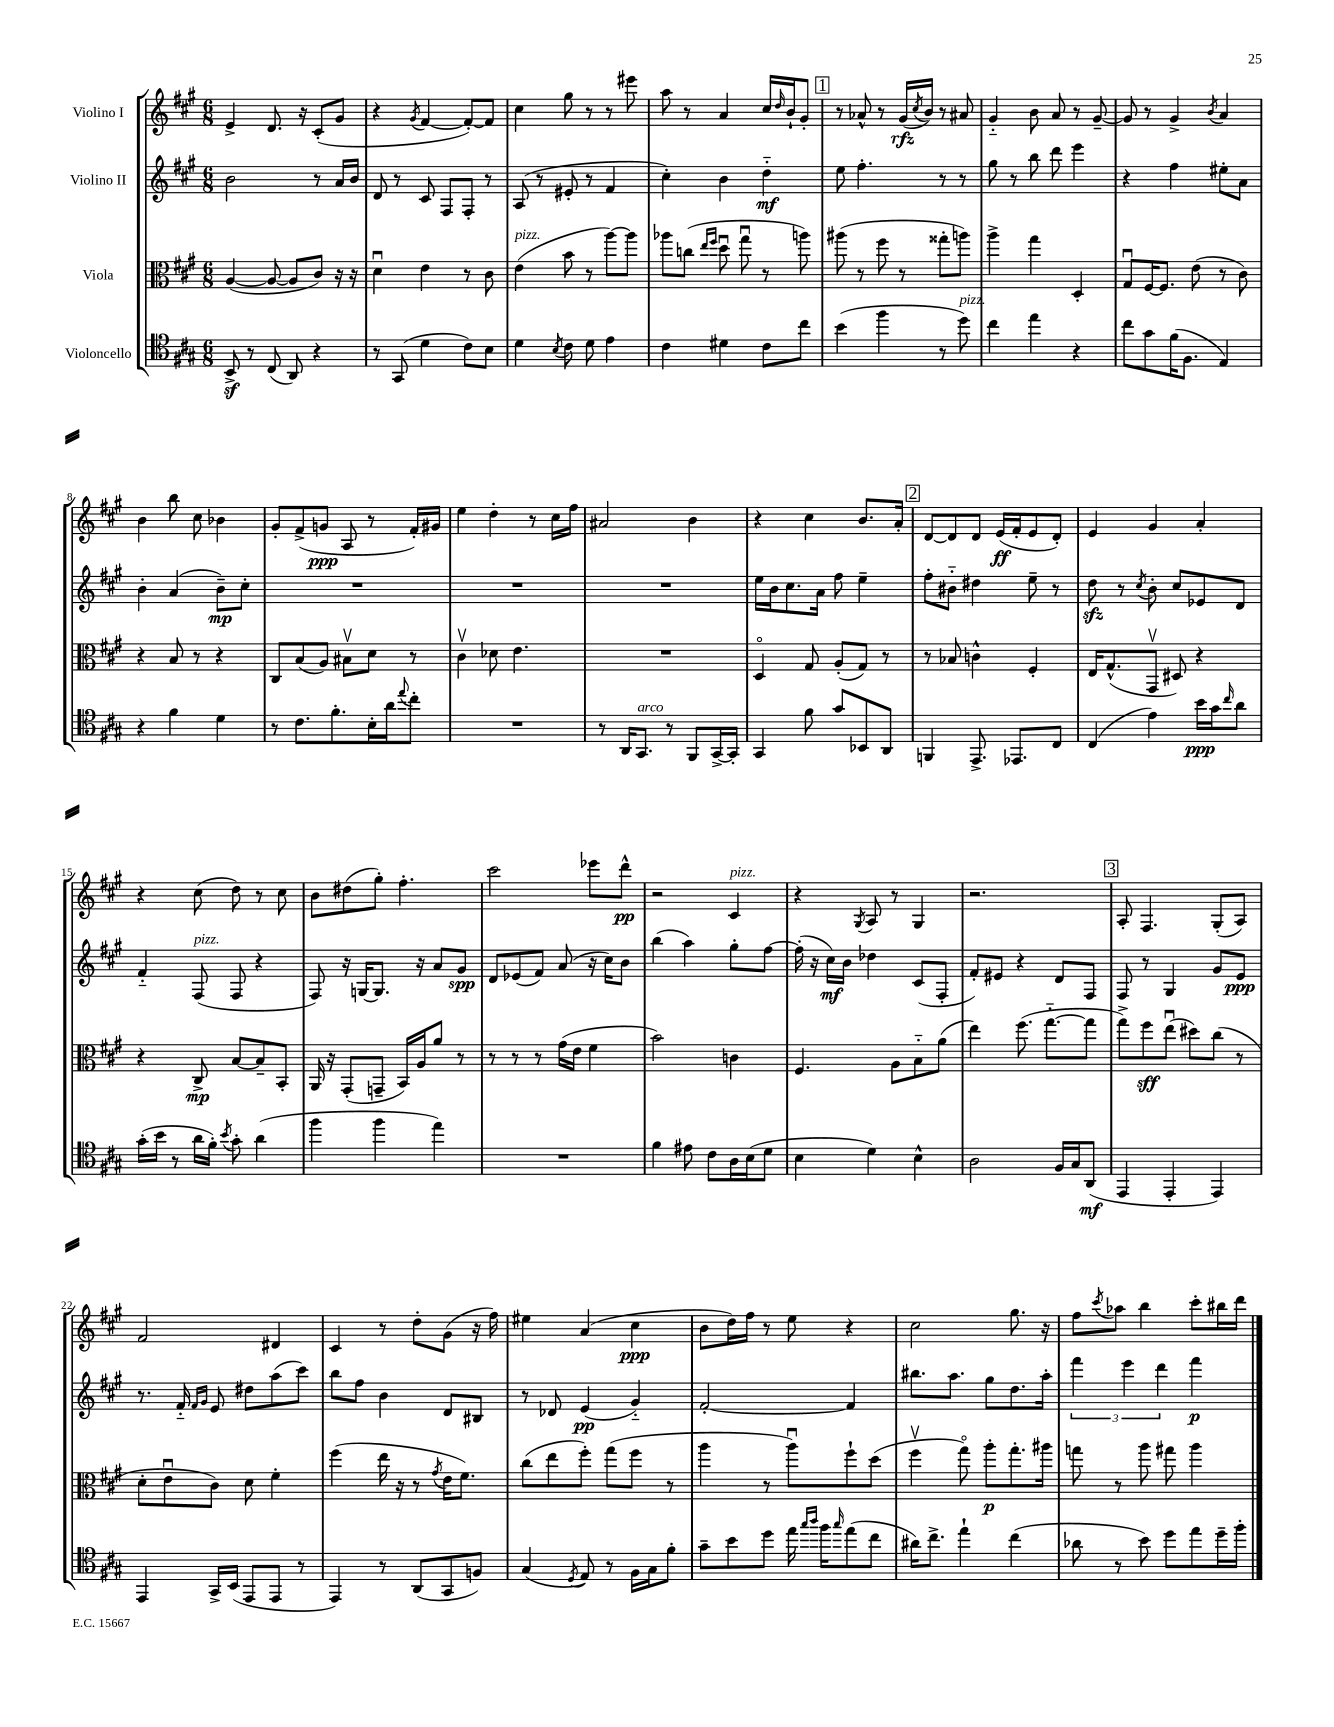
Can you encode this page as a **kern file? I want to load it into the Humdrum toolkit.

**kern	**kern	**kern	**kern
*staff4	*staff3	*staff2	*staff1
*clefC4	*clefC3	*clefG2	*clefG2
*k[f#c#g#]	*k[f#c#g#]	*k[f#c#g#]	*k[f#c#g#]
*M6/8	*M6/8	*M6/8	*M6/8
8BB^	([4A	2b	4e^
8r	.	.	.
(8C#	8A_	.	8.d
8AA)	8A]	.	.
.	.	.	16r
4r	8c#)	8r	(8c#'
.	16r	16a	8g#
.	16r	16b	.
=	=	=	=
8r	4du	8d	4r
(8GG#	.	8r	.
.	.	.	8qg#
4d	4e	8c#	[4f#
.	.	8F#	.
8c#)	8r	8F#'	8f#'_)
8B	8c#	8r	8f#]
=	=	=	=
4d	(4e	(8A	4cc#
.	.	8r	.
8qB	.	.	.
8c#	8b	8e#'	8gg#
8d	8r	8r	8r
4e	[8aa)	4f#	8r
.	8aa]	.	8eee#
=	=	=	=
4c#	8aa-	4cc#')	8aa
.	(8cc	.	8r
.	16qqee	.	.
.	16qqff#	.	.
4d#	8ddu	4b	4a
.	8gg#u	.	.
8c#	8r	4dd'~	16cc#
.	.	.	16qqdd
.	.	.	16b`
8cc#	8aa)	.	8g#'
=	=	=	=
(4b	(8aa#	8ee	8r
.	8r	4.ff#'	8a-^^
4ff#	8ff#	.	8r
.	8r	.	(16g#
.	.	.	8qcc#
.	.	.	16b)
8r	8gg##'	8r	8r
8dd)	8aa)	8r	8a#
=	=	=	=
4cc#	4aa^	8gg#	4g#'~
.	.	8r	.
4ee	4gg#	8bb	8b
.	.	8ddd	8a
4r	4D'	4eee	8r
.	.	.	[8g#~
=	=	=	=
8cc#	8G#u	4r	8g#]
8g#	[16F#	.	8r
.	8.F#]	.	.
(16f#	.	4ff#	4g#^
8.F#	.	.	.
.	(8e	.	.
.	.	.	8qb
4E)	8r	8ee#'	4a
.	8c#)	8a	.
=	=	=	=
4r	4r	4b'	4b
4f#	8B	(4a	8bb
.	8r	.	8cc#
4d	4r	8b~)	4b-
.	.	8cc#'	.
=	=	=	=
8r	8C#	2.r	8g#'
8.c#	(8B	.	(8f#^
.	8A)	.	8g
8.f#'	.	.	.
.	8B#v	.	8A
16B'	8d	.	8r
16a	.	.	.
8qqee	.	.	.
8cc#'	8r	.	16f#')
.	.	.	16g#
=	=	=	=
2.r	4c#v	2.r	4ee
.	8d-	.	4dd'
.	4.e	.	.
.	.	.	8r
.	.	.	16cc#
.	.	.	16ff#
=	=	=	=
8r	2.r	2.r	2a#
16AA	.	.	.
8.GG#	.	.	.
8r	.	.	.
8FF#	.	.	4b
[16GG#^	.	.	.
16GG#']	.	.	.
=	=	=	=
4GG#	4Do	16ee	4r
.	.	16b	.
.	.	8.cc#	.
8f#	8G#	.	4cc#
.	.	16a	.
8g#	(8A'	8ff#	.
8BB-	8G#)	4ee~	8.b
8AA	8r	.	.
.	.	.	16a'
=	=	=	=
4FF	8r	8ff#'	[8d
.	8B-	8b#'~	8d]
8.EE^	4c^^	4dd#	8d
.	.	.	(16e
8.EE-	.	.	16f#'
.	4F#'	8ee~	8e
8C#	.	8r	8d')
=	=	=	=
(4C#	16E	8dd	4e
.	(8.G#^^	.	.
.	.	8r	.
.	.	8qcc#	.
4e)	8GG#v	8b'	4g#
.	8D#)	8cc#	.
16b	4r	8e-	4a'
16g#	.	.	.
16qqcc#	.	.	.
8a	.	8d	.
=	=	=	=
(16g#'	4r	4f#'~	4r
16b	.	.	.
8r	.	.	.
16a	8C#^	(8F#	(8cc#
16f#')	.	.	.
8qb	.	.	.
8g#'	[8B	8F#	8dd)
(4a	8B~]	4r	8r
.	8BB'	.	8cc#
=	=	=	=
4ff#	16AA	8F#)	8b
.	16r	.	.
.	(8GG#'	16r	(8dd#
.	.	[16G	.
4ff#	8GG~	8.G]	8gg#')
.	16BB)	.	4.ff#'
.	16A	16r	.
4ee)	8a	8a	.
.	8r	8g#	.
=	=	=	=
2.r	8r	8d	2ccc#
.	8r	(8e-	.
.	8r	8f#)	.
.	(16g#	(8a	.
.	16e	.	.
.	4f#	16r	8eee-
.	.	16cc#)	.
.	.	8b	8ddd^^
=	=	=	=
4f#	2b)	(4bb	2r
8e#	.	4aa)	.
8c#	.	.	.
16A	4c	8gg#'	4c#
(16B	.	.	.
8d	.	[8ff#	.
=	=	=	=
4B	4.F#	(16ff#']	4r
.	.	16r	.
.	.	16cc#)	.
.	.	16b	.
.	.	.	8qG#
4d)	.	4dd-	8A
.	8A	.	8r
4B^^	8B'~	(8c#	4G#
.	(8a	8F#'	.
=	=	=	=
2A	4ee)	8f#')	2.r
.	.	8e#	.
.	(8.ff#	4r	.
.	[8.gg#'~	.	.
16F#	.	8d	.
16G#	.	.	.
(8AA	8gg#]	8F#	.
=	=	=	=
4EE	8gg#^)	8F#	8A'
.	8ff#	8r	4.F#
4EE'	(8eeu	4G#	.
.	8dd#)	.	.
4EE)	(8cc#	8g#	(8G#'
.	8r	8e	8A)
=	=	=	=
4EE	8d'	8.r	2f#
.	8eu	.	.
.	.	16f#'~	.
.	.	16qqf#	.
.	.	16qqg#	.
16GG#^	8c#)	8e	.
(16BB	.	.	.
8EE	8d	8dd#	.
8EE	4f#'	(8aa	4d#
8r	.	8ccc#)	.
=	=	=	=
4EE)	(4ff#	8bb	4c#
.	.	8ff#	.
8r	16ee	4b	8r
.	16r	.	.
(8AA	8r	.	8dd'
.	8qg#	.	.
8GG#	16e	8d	(8g#
.	8.f#)	.	.
8F)	.	8B#	16r
.	.	.	16ff#)
=	=	=	=
(4G#	(8cc#	8r	4ee#
.	8ee	8d-	.
8qD	.	.	.
8E)	8ff#')	(4e	(4a
8r	(8gg#	.	.
16F#	8ff#	4g#'~)	4cc#
16G#	.	.	.
8f#'	8r	.	.
=	=	=	=
8g#~	4aa	[2f#'	8b
8b	.	.	16dd)
.	.	.	16ff#
8dd	8r	.	8r
16ee	8aau)	.	8ee
16qqgg#	.	.	.
16qqaa	.	.	.
16ff#	.	.	.
16qqgg#	.	.	.
(8ee	8ff#`	4f#]	4r
8cc#	(8dd	.	.
=	=	=	=
16a#)	4ff#v	8.bb#	2cc#
8.cc#^	.	.	.
.	.	8.aa	.
4ee`	8gg#o)	.	.
.	8aa'	8gg#	.
(4cc#	8.gg#'	8.dd	8.gg#
.	16aa#	16aa'	16r
=	=	=	=
8a-	8gg	6fff#	8ff#
.	.	.	8qccc#
8r	8r	.	8aa-
.	.	6eee	.
8b)	8aa	.	4bb
.	.	6ddd	.
8dd	8gg#	.	.
8ee	4aa	4fff#	8ccc#'
16dd~	.	.	16bb#
16ff#'	.	.	16ddd
==	==	==	==
*-	*-	*-	*-
